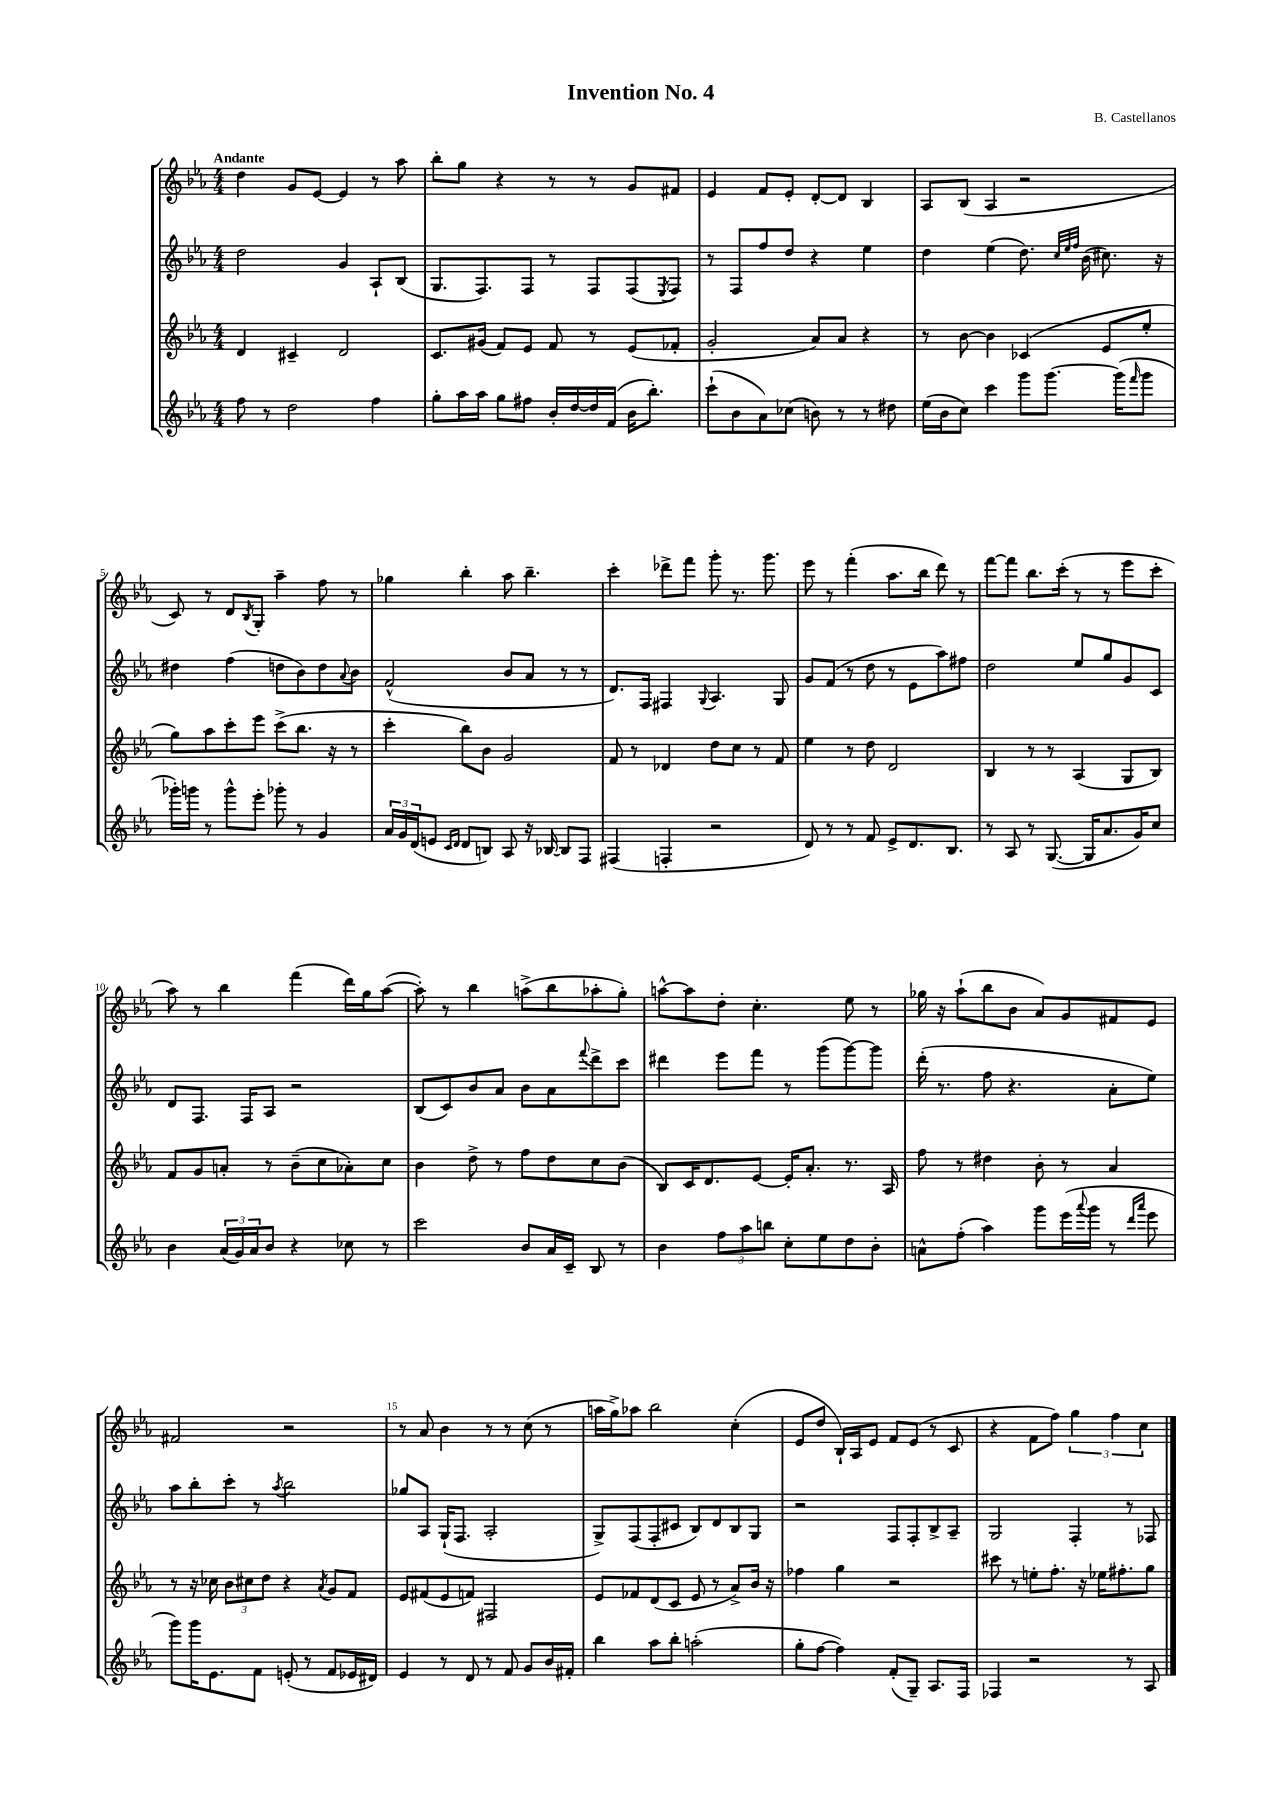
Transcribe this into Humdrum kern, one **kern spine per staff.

**kern	**kern	**kern	**kern
*staff4	*staff3	*staff2	*staff1
*clefG2	*clefG2	*clefG2	*clefG2
*k[b-e-a-]	*k[b-e-a-]	*k[b-e-a-]	*k[b-e-a-]
*M4/4	*M4/4	*M4/4	*M4/4
8ff	4d	2dd	4dd
8r	.	.	.
2dd	4c#~	.	8g
.	.	.	[8e-
.	2d	4g	4e-]
4ff	.	8A-`	8r
.	.	(8B-	8aa-
=	=	=	=
8gg'	8.c	8.G	8bb-'
16aa-	.	.	8gg
16aa-	(16g#	8.F)	.
8gg	8f)	.	4r
8ff#	8e-	8F	.
16b-'	8f	8r	8r
[16dd	.	.	.
16dd]	8r	8F	8r
(16f	.	.	.
16b-	(8e-	(8F	8g
8.bb-')	.	.	.
.	.	8qE-	.
.	8f-'	8F)	8f#
=	=	=	=
(8ccc`	2g'	8r	4e-
8b-	.	8F	.
8a-)	.	8ff	8f
(8cc-	.	8dd	8e-'
8b)	8a-)	4r	[8d'
8r	8a-	.	8d]
8r	4r	4ee-	4B-
8dd#	.	.	.
=	=	=	=
(16ee-	8r	4dd	8A-
16b-	.	.	.
8cc)	[8b-	.	(8B-
4ccc	4b-]	(4ee-	4A-
8ggg	(4c-	8.dd)	2r
[8.ggg	.	.	.
.	.	32qqcc	.
.	.	32qqee-	.
.	.	32qqff	.
.	.	(16b-	.
.	8e-	8.cc#)	.
(16ggg]	.	.	.
16qqfff	.	.	.
8ggg	8ee-'	.	.
.	.	16r	.
=	=	=	=
16ggg-')	8gg)	4dd#	8c)
16ggg	.	.	.
8r	8aa-	.	8r
8ggg^^	8ccc'	(4ff	8d
.	.	.	8qB-
8eee-'	8eee-	.	8G'
8ggg-'	(8ccc^	8dd	4aa-~
8r	8.bb-	8b-)	.
4g	.	8dd	8ff
.	16r	.	.
.	.	8qqa-	.
.	8r	8b-	8r
=	=	=	=
24a-	4ccc'	(2f^^	4gg-
24g	.	.	.
(24d	.	.	.
8e	.	.	.
16qqc	.	.	.
16qqd	.	.	.
8d	8bb-)	.	4bb-'
8B)	8b-	.	.
8A-	2g	8b-	8aa-
16r	.	8a-	4.bb-~
[16B-	.	.	.
8B-]	.	8r	.
8F	.	8r	.
=	=	=	=
(4F#	8f	8.d)	4ccc'
.	8r	.	.
.	.	16F	.
4F'	4d-	4F#	8ddd-^
.	.	.	8fff
.	.	8qqG	.
2r	8dd	4.A-	8ggg'
.	8cc	.	8.r
.	8r	.	.
.	.	.	8.ggg
.	8f	8G	.
=	=	=	=
8d)	4ee-	8g	8eee-
8r	.	(8f	8r
8r	8r	8r	(4fff'
8f	8dd	8dd	.
8e-^	2d	8r	8.aa-
8.d	.	8e-	.
.	.	.	16bb-
.	.	8aa-)	8ddd)
8.B-	.	.	.
.	.	8ff#	8r
=	=	=	=
8r	4B-	2dd	[8fff
8A-	.	.	8fff]
8r	8r	.	8.bb-
([8.G	8r	.	.
.	.	.	(16ccc'
.	(4A-	8ee-	8r
16G]	.	.	.
8.a-	.	8gg	8r
.	8G	8g	8eee-
16g)	.	.	.
8cc	8B-)	8c	8ccc'
=	=	=	=
4b-	8f	8d	8aa-)
.	8g	8.F	8r
(24a-	8a'	.	4bb-
24g)	.	.	.
.	.	16F	.
24a-	.	.	.
8b-	8r	8A-	.
4r	(8b-~	2r	(4fff
.	8cc	.	.
8cc-	8a-')	.	16ddd)
.	.	.	16gg
8r	8cc	.	([8aa-
=	=	=	=
2ccc	4b-	(8B-	8aa-'])
.	.	8c)	8r
.	8dd^	8b-	4bb-
.	8r	8a-	.
8b-	8ff	8b-	(8aa^
16a-	8dd	8a-	8bb-
16c~	.	.	.
.	.	8qqfff	.
8B-	8cc	8ddd^	8aa-'
8r	(8b-	8ccc	8gg')
=	=	=	=
4b-	8B-)	4ddd#	[8aa^^
.	16c	.	8aa]
.	8.d	.	.
12ff	.	8eee-	8dd'
12aa-	.	.	.
.	[8e-	8fff	4.cc'
12bb	.	.	.
8cc'	16e-']	8r	.
.	8.a-'	.	.
8ee-	.	(8ggg	.
8dd	8.r	[8ggg)	8ee-
8b-'	.	8ggg]	8r
.	16A-	.	.
=	=	=	=
8a^^	8ff	(16ddd'	16gg-
.	.	8.r	16r
(8ff'	8r	.	(8aa-`
4aa-)	4dd#	8ff	8bb-
.	.	4.r	8b-
8ggg	8b-'	.	8a-)
(16eee-	8r	.	8g
8qqaaa-	.	.	.
16ggg	.	.	.
8r	4a-	8a-'	8f#
16qqddd	.	.	.
16qqaaa-	.	.	.
8eee-	.	8ee-)	8e-
=	=	=	=
8ggg)	8r	8aa-	2f#
16ggg	16r	8bb-'	.
8.e-	16cc-	.	.
.	12b-	8ccc'	.
.	12cc#	.	.
8f	.	8r	.
.	12dd	.	.
.	.	8qaa-	.
(8e'	4r	2bb-	2r
8r	.	.	.
.	8qa-	.	.
8f	8g	.	.
16e-	8f	.	.
16d#)	.	.	.
=	=	=	=
4e-	8e-	8gg-	8r
.	(8f#	8A-	8a-
8r	8e-	(16G`	4b-
.	.	8.F	.
8d	8f)	.	.
8r	2F#	2A-'	8r
8f	.	.	8r
8g	.	.	(8cc
16b-	.	.	8r
16f#'	.	.	.
=	=	=	=
4bb-	8e-	8G^)	16aa
.	.	.	16gg^)
.	8f-	(8F	8aa-
8aa-	(8d	8F'	2bb-
8bb-'	8c	8c#	.
(2aa'	8e-	8B-)	.
.	8r	8d	.
.	8a-^)	8B-	(4cc'
.	16b-	8G	.
.	16r	.	.
=	=	=	=
8gg'	4ff-	2r	8e-
[8ff	.	.	8dd
4ff])	4gg	.	16B-`)
.	.	.	16A-
.	.	.	8e-
(8f'	2r	8F	8f
8G~)	.	8F'	(8e-
8.A-	.	8B-^	8r
.	.	8A-~	8c
16F	.	.	.
=	=	=	=
4F-	8ccc#	2G	4r
.	8r	.	.
2r	8ee'	.	8f
.	8.ff'	.	8ff)
.	.	4F'	6gg
.	16r	.	.
.	16ee-	.	.
.	.	.	6ff
.	8.ff#'	.	.
8r	.	8r	.
.	.	.	6cc
8A-	8gg	8F-	.
==	==	==	==
*-	*-	*-	*-
